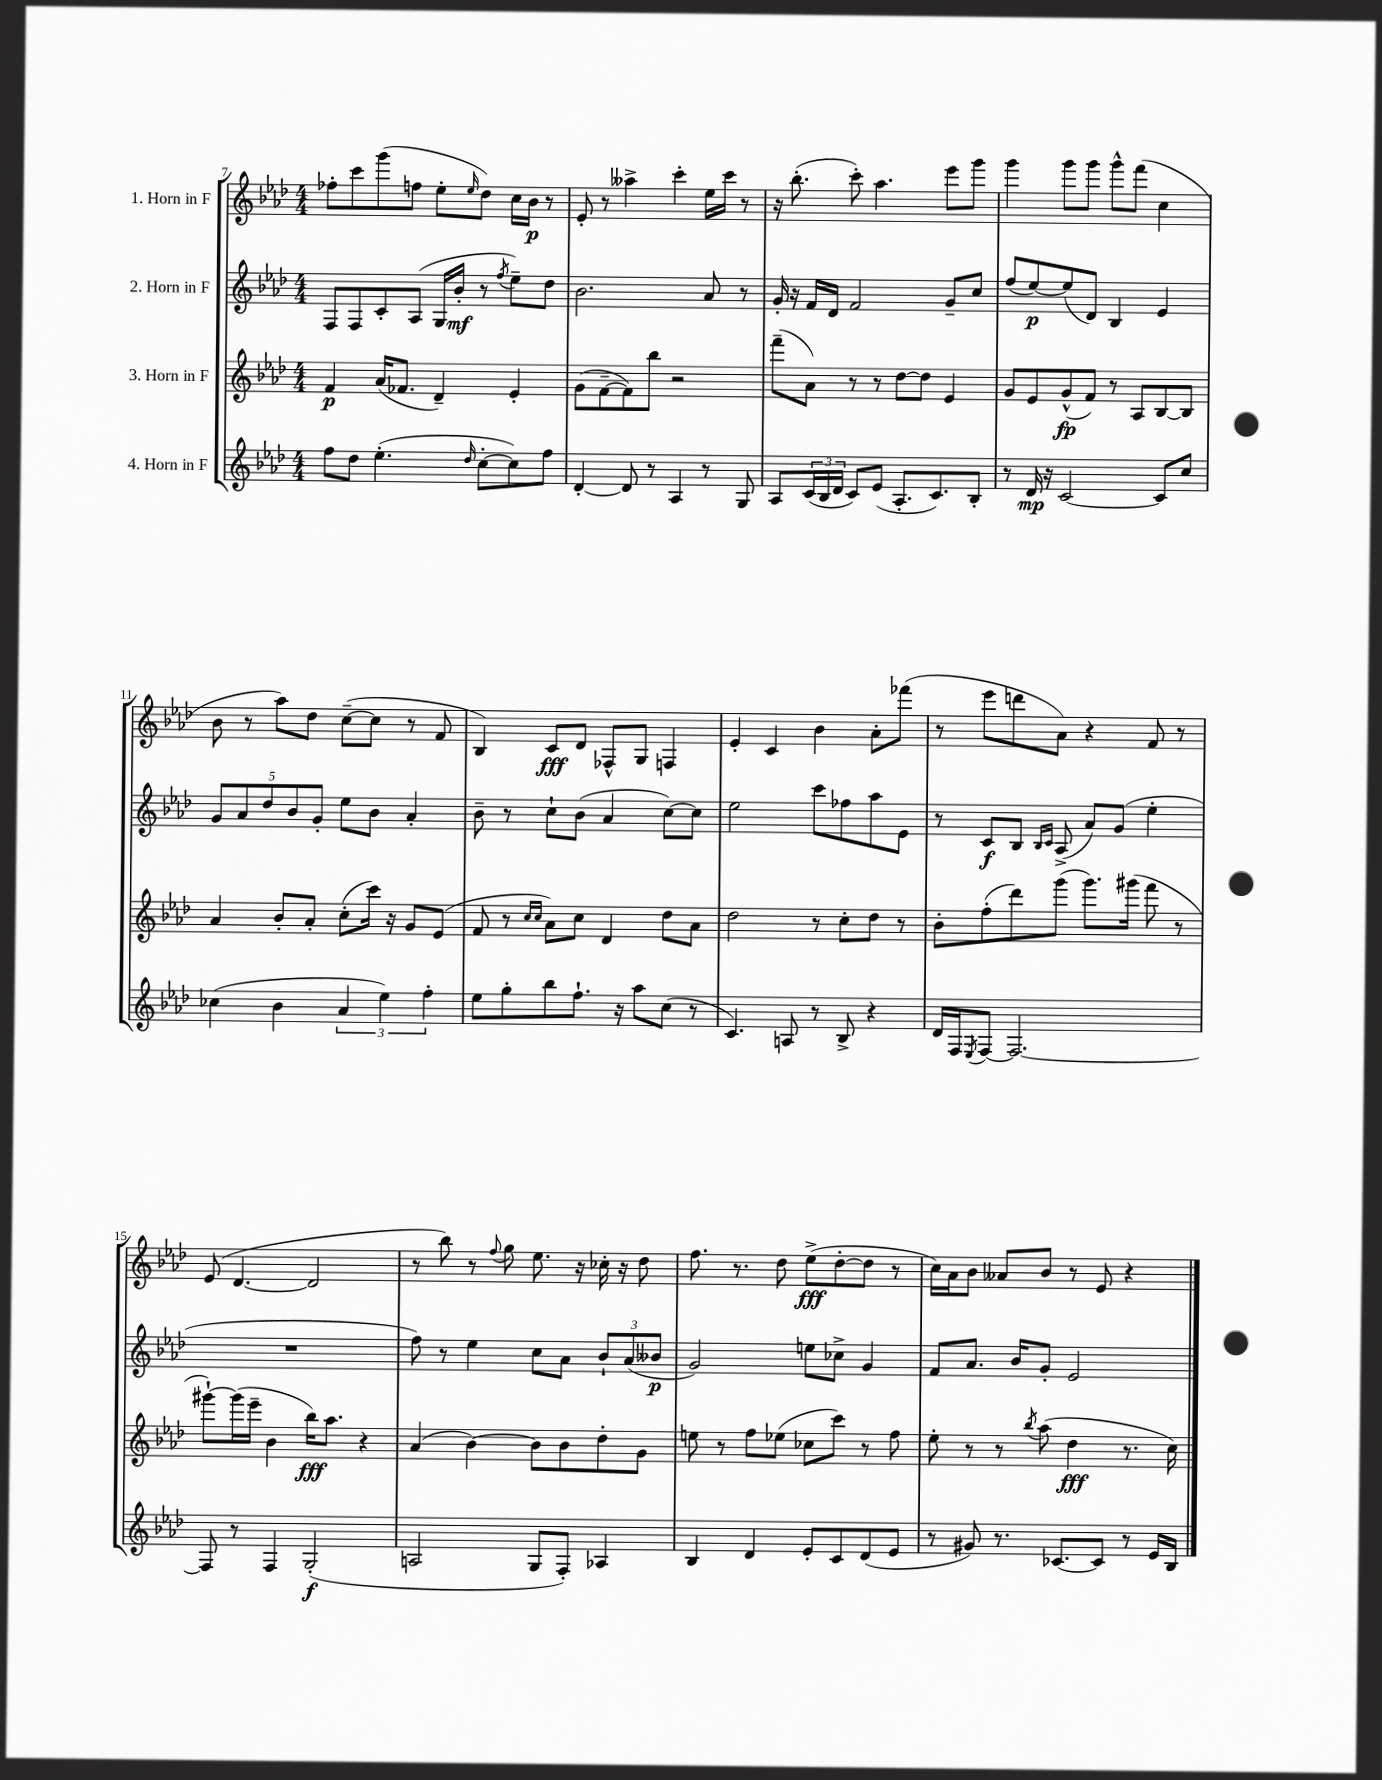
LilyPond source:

<<
\new StaffGroup <<
\new Staff = "s0" \with { instrumentName = "1. Horn in F" } {
    \clef treble \key aes \major \numericTimeSignature \time 4/4
    fes''8-. c'''8 g'''8( f''8 ees''8-. \grace { ees''16 } des''8) c''16 bes'16\p r8 |
    ees'8-. r8 aeses''4-> c'''4-. ees''16 c'''16 r8 |
    r16 bes''8.-.( c'''8-.) aes''4. ees'''8 g'''8 |
    g'''4 g'''8 g'''8 g'''8-^ f'''8( c''4 |
    bes'8 r8 aes''8) des''8 c''8~--( c''8 r8 f'8 |
    bes4) c'8\fff des'8 fes8-^ g8 f4 |
    ees'4-. c'4 bes'4 aes'8-. fes'''8( |
    r8 ees'''8 d'''8 aes'8) r4 f'8 r8 |
    ees'8( des'4.~ des'2 |
    r8 bes''8) r8 \appoggiatura { f''8 } g''8 ees''8. r16 ces''16-. r16 des''8 |
    f''8. r8. des''8 ees''8->\fff( des''8~-. des''8 r8 |
    c''16) aes'16 bes'8 aeses'8 bes'8 r8 ees'8 r4 \bar "|." |
}
\new Staff = "s1" \with { instrumentName = "2. Horn in F" } {
    \clef treble \key aes \major \numericTimeSignature \time 4/4
    f8 f8 c'8-. aes8( g16 bes'16-.\mf r8 \acciaccatura { f''8 } ees''8--) des''8 |
    bes'2. aes'8 r8 |
    g'16-. r16 f'16 des'16 f'2 g'8-- c''8 |
    f''8( ees''8~\p) ees''8( des'8) bes4 ees'4 |
    \tuplet 5/4 { g'8 aes'8 des''8 bes'8 g'8-. } ees''8 bes'8 aes'4-. |
    bes'8-- r8 c''8-! bes'8( aes'4 c''8~) c''8 |
    ees''2 c'''8 fes''8 aes''8 ees'8 |
    r8 c'8\f bes8 \grace { bes16 c'16 } aes8->( aes'8) g'8( ees''4-. |
    R1 |
    f''8) r8 ees''4 c''8 aes'8 \tuplet 3/2 { bes'8-! aes'8( beses'8\p } |
    g'2) e''8 ces''8-> g'4 |
    f'8 aes'8. bes'16 g'8-. ees'2 \bar "|." |
}
\new Staff = "s2" \with { instrumentName = "3. Horn in F" } {
    \clef treble \key aes \major \numericTimeSignature \time 4/4
    f'4\p aes'16( fes'8. des'4--) ees'4-. |
    g'8( f'8~-- f'8) bes''8 r2 |
    f'''8--( aes'8) r8 r8 des''8~ des''8 ees'4 |
    g'8 ees'8 g'8-^\fp( f'8) r8 aes8 bes8~ bes8 |
    aes'4 bes'8-. aes'8-. c''8-.( c'''16) r16 g'8 ees'8( |
    f'8 r8 \grace { c''16 c''16 } aes'8) c''8 des'4 des''8 aes'8 |
    des''2 r8 c''8-. des''8 r8 |
    bes'8-. f''8-.( des'''8) g'''8( g'''8.) gis'''16( f'''8 r8 |
    gis'''8~-!) gis'''16( ees'''16-- bes'4 bes''16\fff) aes''8. r4 |
    aes'4( bes'4~) bes'8 bes'8 des''8-. g'8 |
    e''8 r8 f''8 ees''8( ces''8 c'''8) r8 f''8 |
    ees''8-. r8 r8 \acciaccatura { bes''8 } aes''8( des''4\fff r8. c''16) \bar "|." |
}
\new Staff = "s3" \with { instrumentName = "4. Horn in F" } {
    \clef treble \key aes \major \numericTimeSignature \time 4/4
    f''8 des''8 ees''4.-.( \grace { des''16 } c''8~-. c''8) f''8 |
    des'4~-. des'8 r8 aes4 r8 g8 |
    aes8 \tuplet 3/2 { c'16( bes16 des'16 } c'8) ees'8( aes8.-. c'8.) bes8-. |
    r8 des'16\mp r16 c'2~ c'8 c''8 |
    ces''4( bes'4 \tuplet 3/2 { aes'4 ees''4) f''4-. } |
    ees''8 g''8-. bes''8 f''8.-! r16 aes''8 c''8( r8 |
    c'4.) a8 r8 bes8-> r4 |
    des'16 f16 \acciaccatura { ees8 } f8~ f2.~ |
    f8 r8 f4 g2-.\f( |
    a2 g8 f8-.) aes4 |
    bes4 des'4 ees'8-. c'8 des'8( ees'8 |
    r8 gis'8) r8. ces'8.~ ces'8 r8 ees'16 bes16 \bar "|." |
}
>>
>>
\layout { \context { \Score currentBarNumber = #7 } }
